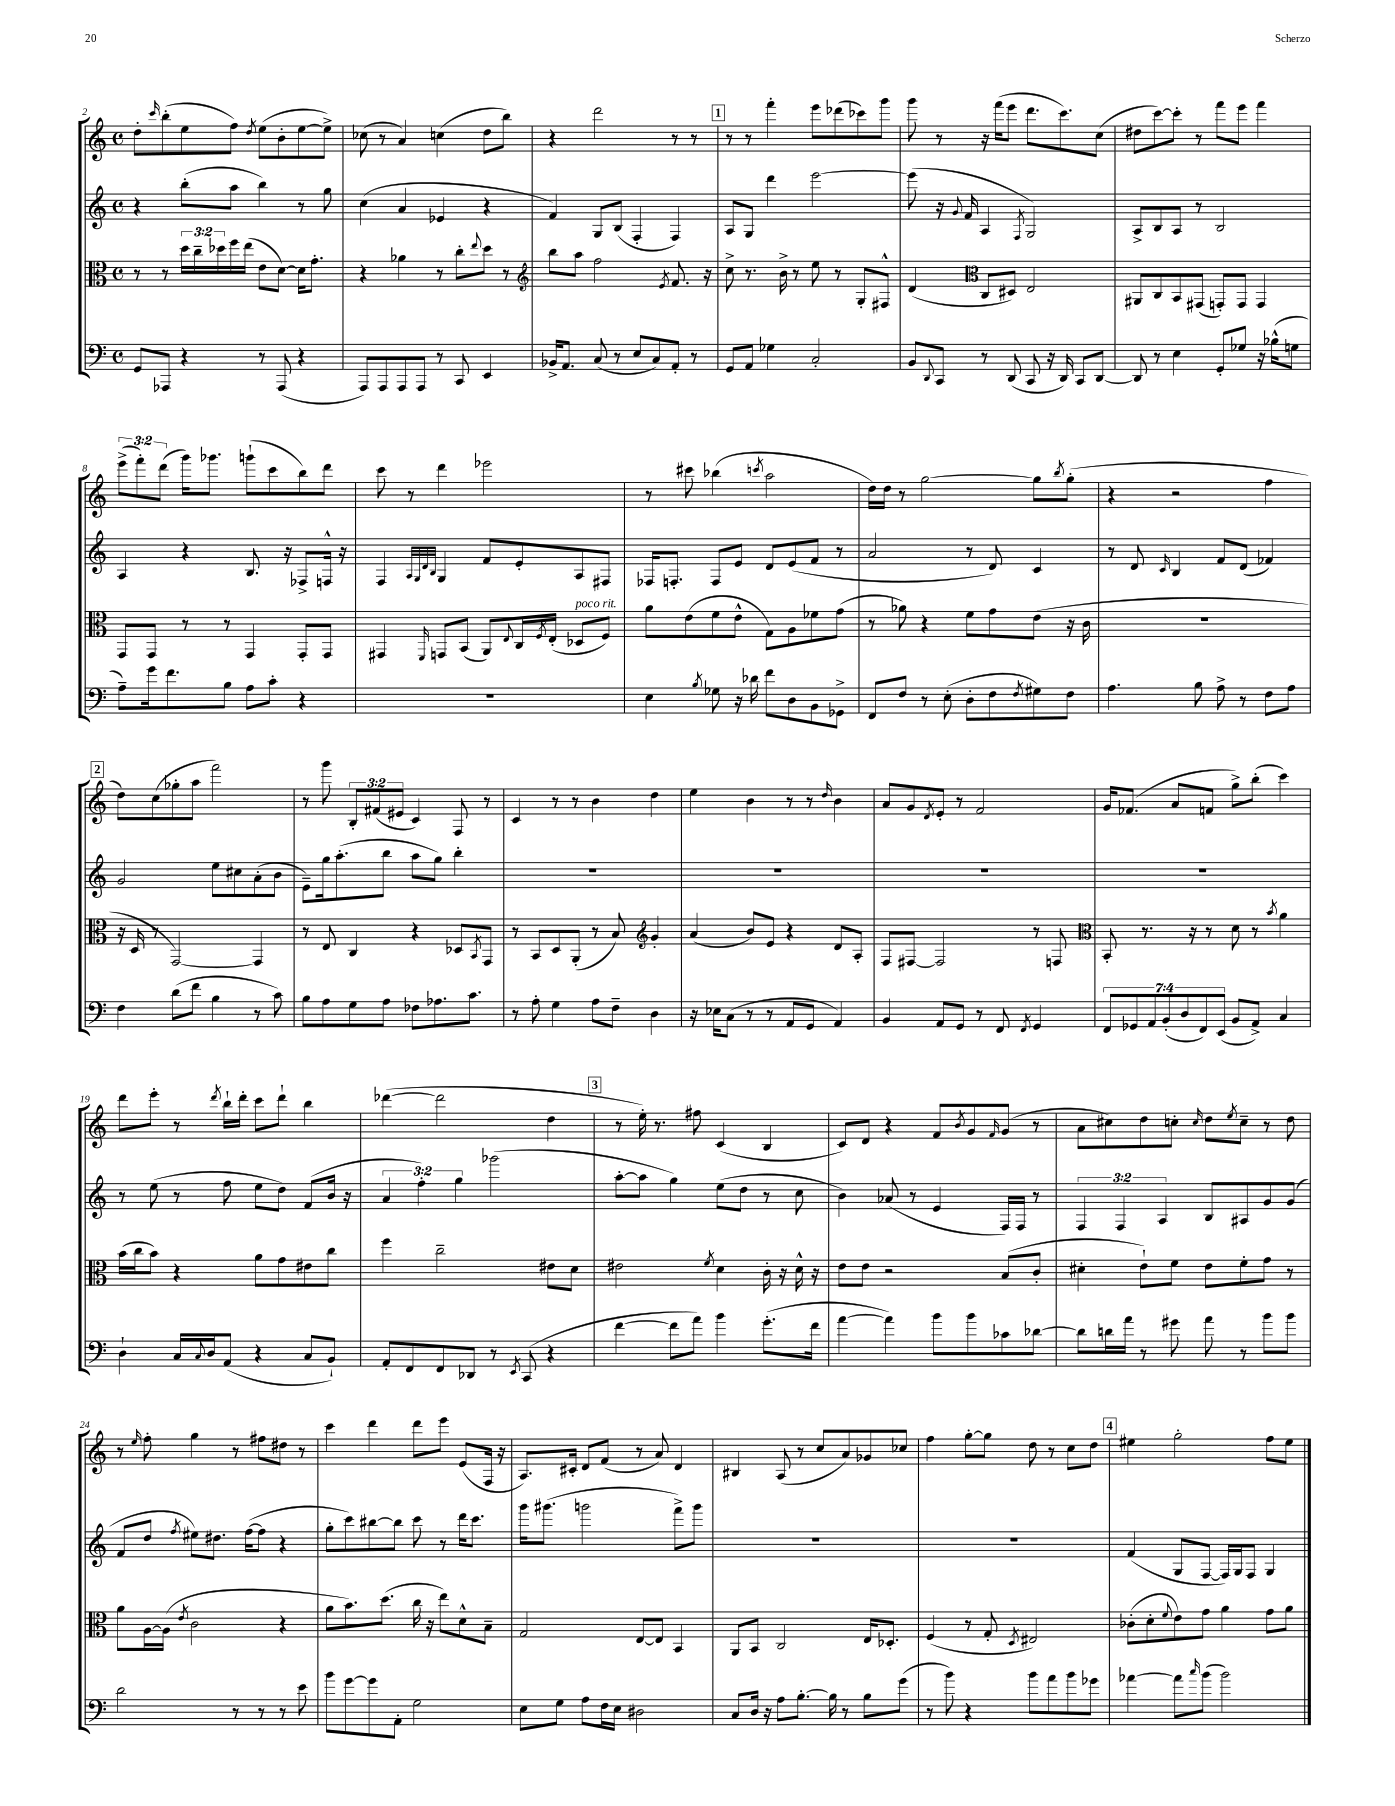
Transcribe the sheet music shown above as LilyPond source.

<<
\new StaffGroup <<
\new Staff = "s0" {
    \clef treble \key c \major \defaultTimeSignature \time 4/4 \override Staff.TupletNumber.text = #tuplet-number::calc-fraction-text
    d''8-. \grace { c'''16 } b''8-.( e''8 f''8) \acciaccatura { d''8 } e''8( b'8-. e''8~ e''8->) |
    ces''8( r8 a'4) c''4( d''8 b''8) |
    r4 d'''2 r8 r8 |
    \mark \markup { \box "1" } r8 r8 f'''4-. e'''8 des'''8( ces'''8) g'''8 |
    g'''8 r8 r16 f'''16( e'''8 d'''8. c'''8.) c''8( |
    dis''8 c'''8~) c'''8-. r8 f'''8 e'''8 f'''4 |
    \tuplet 3/2 { e'''8->( f'''8-.) d'''8( } g'''16) ges'''8. g'''8-!( c'''8 b''8) d'''8 |
    c'''8 r8 d'''4 ees'''2 |
    r8 cis'''8 bes''4( \acciaccatura { c'''8 } a''2 |
    d''16) d''16 r8 g''2~ g''8 \acciaccatura { b''8 } g''8-.( |
    r4 r2 f''4 |
    \mark \markup { \box "2" } d''8) c''8( ges''8-. a''8 f'''2) |
    r8 g'''8 \tuplet 3/2 { b8-. fis'8( eis'8 } c'4) f8 r8 |
    c'4 r8 r8 b'4 d''4 |
    e''4 b'4 r8 r8 \grace { d''16 } b'4 |
    a'8 g'8 \acciaccatura { d'8 } e'8-. r8 f'2 |
    g'16 fes'8.( a'8 f'8 g''8->) b''8-.( c'''4) |
    d'''8 e'''8-. r8 \acciaccatura { d'''8 } b''16-! d'''16-. c'''8 d'''8-! b''4 |
    des'''4~( des'''2 d''4 |
    \mark \markup { \box "3" } r8 e''16-.) r8. fis''8 c'4( b4 |
    c'8) d'8 r4 f'8 \acciaccatura { b'8 } g'8 \grace { f'16 } g'8( r8 |
    a'8 cis''8) d''8 c''8-. \grace { c''16 } d''8 \acciaccatura { e''8 } c''8-- r8 d''8 |
    r8 \grace { e''16 } f''8-. g''4 r8 fis''8 dis''8 r8 |
    c'''4 d'''4 d'''8 e'''8 e'8( f16 r16 |
    a8.) cis'16-. d'8 f'8( r8 a'8) d'4 |
    bis4 a8( r8 c''8 a'8) ges'8 ces''8 |
    f''4 g''8~-. g''8 d''8 r8 c''8 d''8 |
    \mark \markup { \box "4" } eis''4 g''2-. f''8 eis''8 \bar "|." |
}
\new Staff = "s1" {
    \clef treble \key c \major \defaultTimeSignature \time 4/4 \override Staff.TupletNumber.text = #tuplet-number::calc-fraction-text
    r4 b''8-.( a''8 b''4) r8 g''8 |
    c''4( a'4 ees'4 r4 |
    f'4) g8 b8( f4-. f4) |
    \mark \markup { \box "1" } a8 g8 d'''4 e'''2~ |
    e'''8( r16 \appoggiatura { g'8 } f'16 a4 \acciaccatura { f8 } g2) |
    a8-> b8 a8 r8 b2 |
    a4 r4 b8. r16 fes8-> f16-^ r16 |
    f4 \grace { a32 g32 d'32 b32 } g4 f'8 e'8-. a8 fis8 |
    fes16 f8.-. f8 e'8 d'8 e'8( f'8 r8 |
    a'2 r8 d'8) c'4 |
    r8 d'8 \grace { c'16 } b4 f'8 d'8( fes'4) |
    \mark \markup { \box "2" } g'2 e''8 cis''8 a'8-.( b'8 |
    e'8--) g''16 a''8.-.( b''8 a''8 g''8) b''4-. |
    R1 |
    R1 |
    R1 |
    R1 |
    r8 e''8( r8 f''8 e''8 d''8) f'8( b'16 r16 |
    \tuplet 3/2 { a'4 f''4-.) g''4 } ges'''2( |
    \mark \markup { \box "3" } a''8~-. a''8 g''4) e''8( d''8 r8 c''8 |
    b'4) aes'8( r8 e'4 f16) f16 r8 |
    \tuplet 3/2 { f4 f4 a4 } b8 ais8 g'8 g'8( |
    f'8 d''8 \acciaccatura { f''8 } eis''8) dis''8. f''16~( f''8 r4 |
    g''8-. c'''8) bis''8~ bis''8 c'''8 r8 d'''16 c'''8. |
    g'''16 gis'''8.( g'''2 f'''8->) g'''8 |
    R1 |
    R1 |
    \mark \markup { \box "4" } f'4( g8 f8~ f16) g16 f8 g4 \bar "|." |
}
\new Staff = "s2" {
    \clef alto \key c \major \defaultTimeSignature \time 4/4 \override Staff.TupletNumber.text = #tuplet-number::calc-fraction-text
    r8 r8 \tuplet 3/2 { d''16 c''16-- des''16 } f''16 e''16( e'8 d'8~) d'16 g'8.-. |
    r4 aes'4 r8 c''8-. \appoggiatura { e''8 } d''8 r8 |
    \clef treble b''8 a''8 f''2 \acciaccatura { e'8 } f'8. r16 |
    \mark \markup { \box "1" } c''8-> r8. b'16-> r8 e''8 r8 g8-. fis8-^ |
    d'4( \clef alto c8 dis8) e2 |
    ais,8 c8 b,8 gis,8( g,8-.) g,8 g,4 |
    g,8 g,8 r8 r8 g,4 g,8-. g,8 |
    gis,4 \grace { f,16 } g,8 b,8( a,8) \appoggiatura { e8 } c16 \acciaccatura { f8 } e16-.( des8^\markup { \italic "poco rit." } f8) |
    a'8 e'8( f'8 e'8-^ g8) a8 fes'8 g'8( |
    r8 aes'8) r4 f'8 g'8 e'8( r16 c'16 |
    R1 |
    \mark \markup { \box "2" } r16 d16 r8 g,2~) g,4 |
    r8 e8 c4 r4 des8 \acciaccatura { b,8 } g,8 |
    r8 b,8 d8 a,8-.( r8 b8) \clef treble g'4-. |
    a'4( b'8) e'8 r4 d'8 a8-. |
    f8 fis8~ fis2 r8 f8 |
    \clef alto b,8-. r8. r16 r8 d'8 r8 \acciaccatura { b'8 } a'4 |
    b'16( c''16 b'8) r4 a'8 g'8 eis'8 c''8 |
    f''4 c''2-- eis'8 d'8 |
    \mark \markup { \box "3" } eis'2 \acciaccatura { f'8 } d'4 c'16-. r16 d'16-^ r16 |
    e'8 e'8 r2 b8( c'8-. |
    dis'4-. e'8-!) f'8 e'8 f'8-. g'8 r8 |
    a'8 a16~ a16( \acciaccatura { e'8 } c'2 r4 |
    a'8 b'8.) d''8.( c''16 r16 e''8) d'8-^ b8-- |
    g2 e8~ e8 b,4 |
    a,8 b,8 c2 e16 des8.-. |
    f4( r8 g8-. \acciaccatura { d8 } eis2) |
    \mark \markup { \box "4" } ces'8-.( d'8-. \appoggiatura { f'8 } e'8) g'8 a'4 g'8 a'8 \bar "|." |
}
\new Staff = "s3" {
    \clef bass \key c \major \defaultTimeSignature \time 4/4 \override Staff.TupletNumber.text = #tuplet-number::calc-fraction-text
    g,8 aes,,8 r4 r8 aes,,8( r4 |
    a,,8) a,,8 a,,8 a,,8 r8 c,8 e,4 |
    bes,16-> a,8. c8( r8 e8 c8) a,8-. r8 |
    \mark \markup { \box "1" } g,8 a,8 ges4 c2-. |
    b,8 \appoggiatura { d,8 } c,8 r8 d,8( c,8 r16 d,16) c,8 d,8~ |
    d,8 r8 e4 g,8-. ges8 r16 bes16-^( g8 |
    a8--) g'16 f'8. b8 a8 c'8-. r4 |
    R1 |
    e4 \acciaccatura { b8 } ges8 r16 des'16 f'8 d8 b,8 ges,8-> |
    f,8 f8 r8 e8-.( d8-. f8 \acciaccatura { f8 } gis8) f8 |
    a4. b8 a8-> r8 f8 a8 |
    \mark \markup { \box "2" } f4 d'8( f'8 b4 r8 c'8) |
    b8 a8 g8 a8 fes8 aes8. c'8. |
    r8 a8-. g4 a8 f8-- d4 |
    r16 ees16 c8( r8 r8 a,8 g,8 a,4) |
    b,4 a,8 g,8 r8 f,8 \acciaccatura { f,8 } g,4 |
    \tuplet 7/4 { f,8 ges,8 a,8 b,8-.( d8 f,8) e,8( } b,8 a,8->) c4 |
    d4-! c16 \appoggiatura { c8 } d16 a,8( r4 c8 b,8-!) |
    a,8-. f,8 f,8 des,8 r8 \acciaccatura { e,8 } c,8( r4 |
    \mark \markup { \box "3" } f'4~ f'8 a'8) b'4 g'8.-.( f'16 |
    a'4~ a'4) b'8 b'8 ces'8 des'8~ |
    des'8 d'16 a'16 r8 gis'8 a'8 r8 b'8 b'8 |
    d'2 r8 r8 r8 e'8 |
    b'8 g'8~ g'8 a,8-. g2 |
    e8 g8 a8 f16 e16 dis2 |
    c8 d16 r16 a8 b8.~-. b16 r8 b8 g'8( |
    r8 b'8) r4 b'8 a'8 b'8 ges'8 |
    \mark \markup { \box "4" } aes'4~ aes'8 \grace { c''16 } b'8( b'2) \bar "|." |
}
>>
>>
\layout { \context { \Score currentBarNumber = #2 } }
